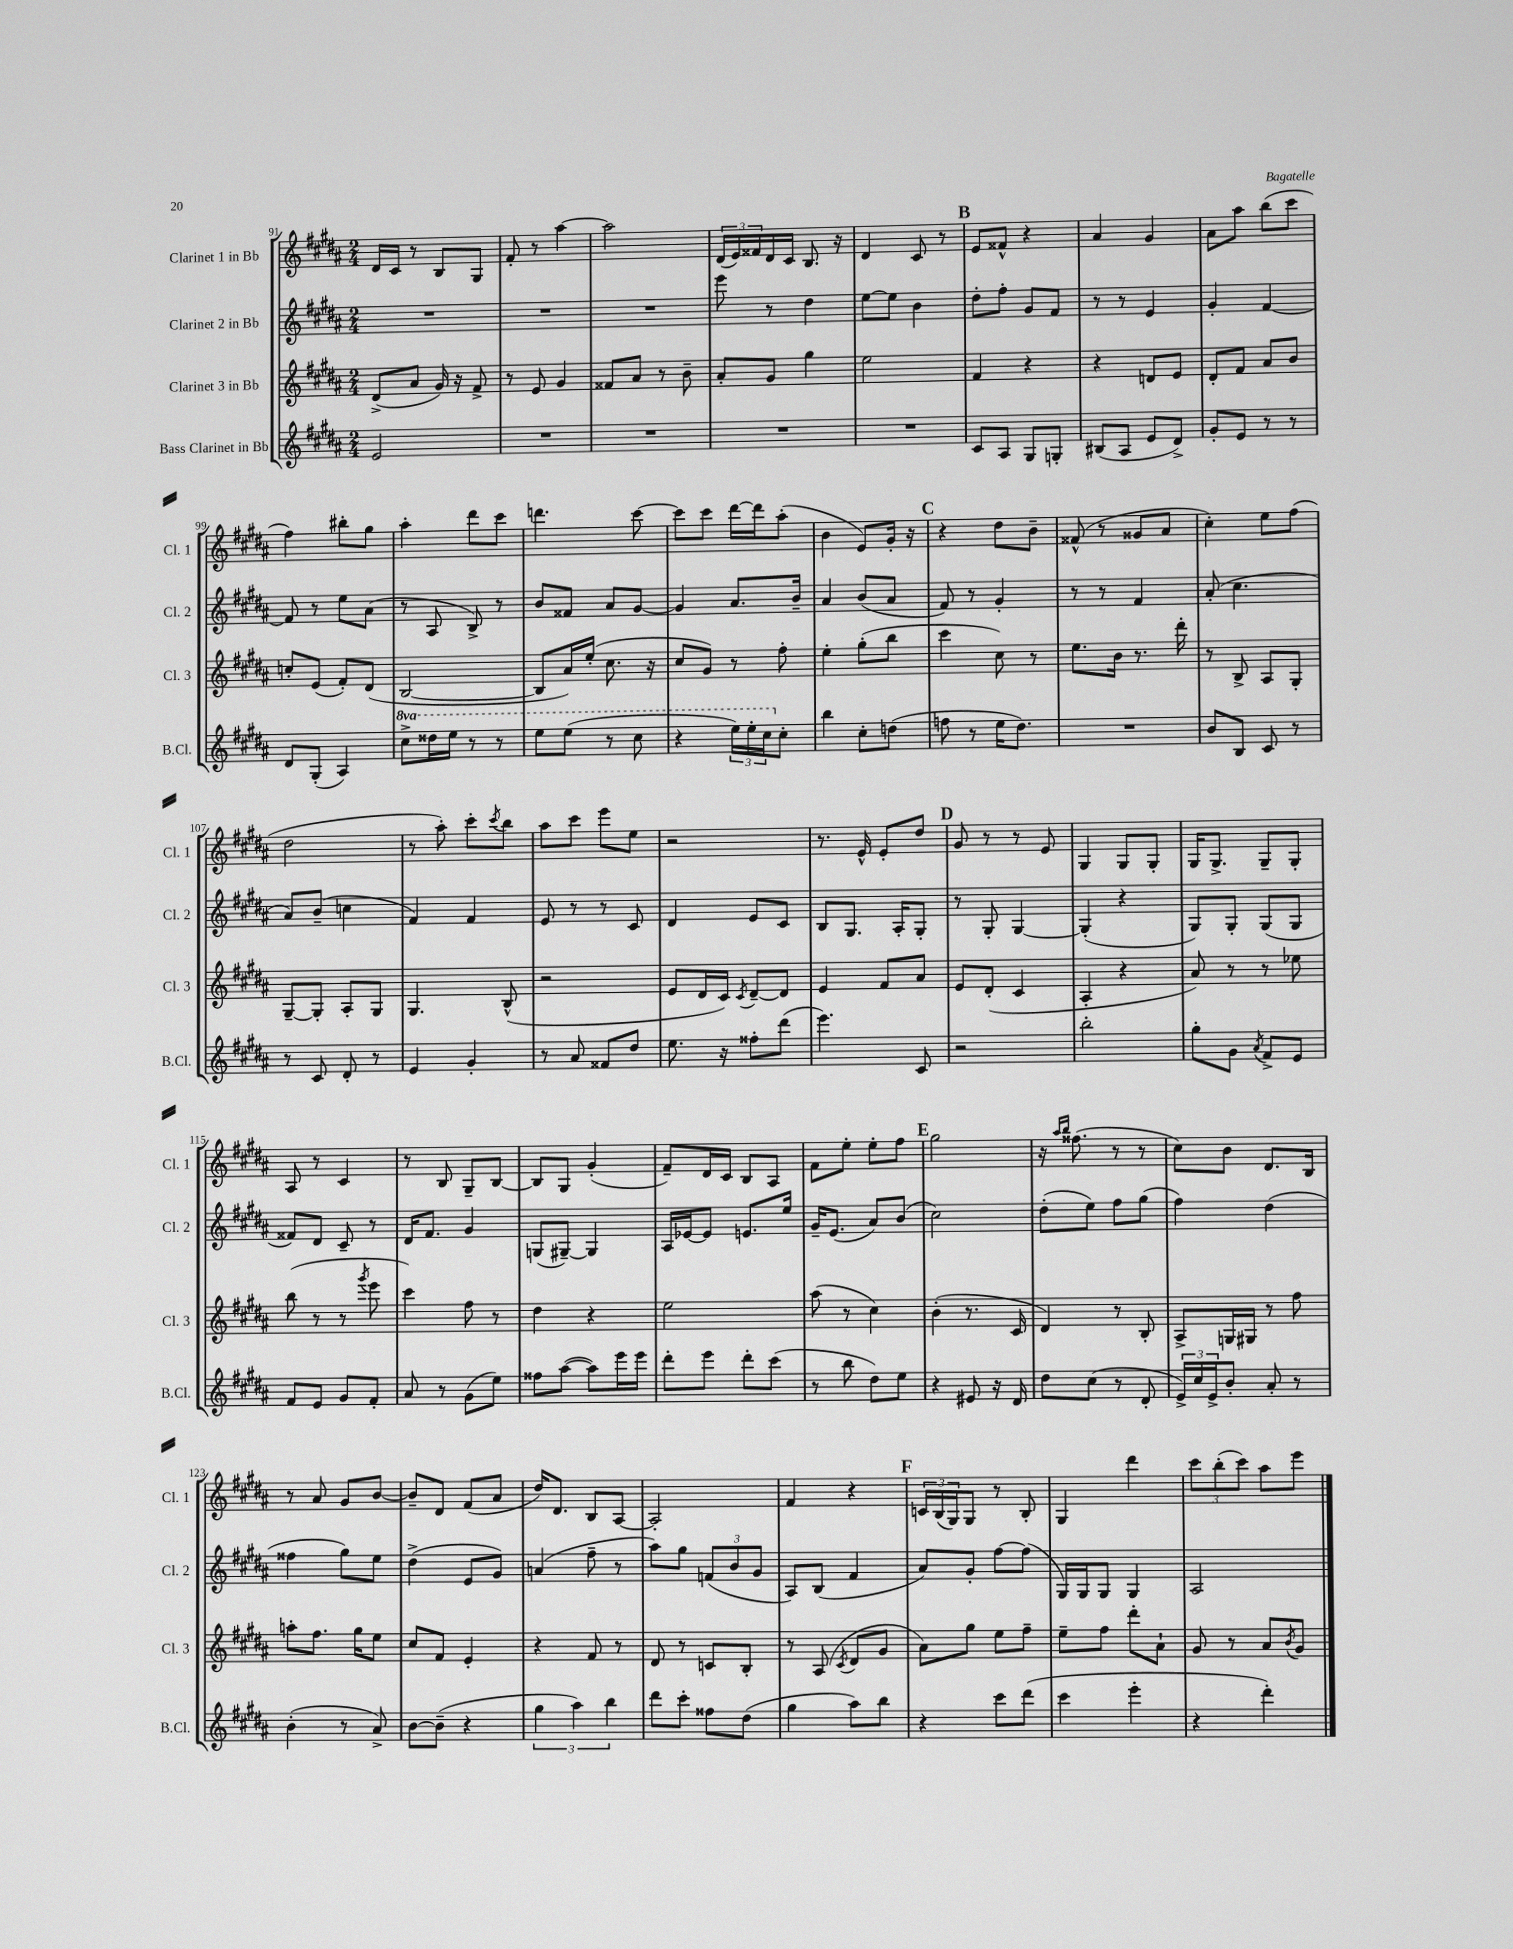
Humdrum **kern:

**kern	**kern	**kern	**kern
*staff4	*staff3	*staff2	*staff1
*clefG2	*clefG2	*clefG2	*clefG2
*k[f#c#g#d#a#]	*k[f#c#g#d#a#]	*k[f#c#g#d#a#]	*k[f#c#g#d#a#]
*M2/4	*M2/4	*M2/4	*M2/4
2e	(8d#^	2r	16d#
.	.	.	16c#
.	8a#	.	8r
.	16g#)	.	8B
.	16r	.	.
.	8f#^	.	8G#
=	=	=	=
2r	8r	2r	8f#'
.	8e	.	8r
.	4g#	.	[4aa#
=	=	=	=
2r	8f##	2r	2aa#]
.	8a#	.	.
.	8r	.	.
.	8b~	.	.
=	=	=	=
2r	8a#'	8eee	(24d#
.	.	.	24e)
.	.	.	24f##
.	8g#	8r	16d#
.	.	.	16c#
.	4gg#	4dd#	8.B
.	.	.	16r
=	=	=	=
2r	2ee	[8ee	4d#
.	.	8ee]	.
.	.	4b	8c#
.	.	.	8r
=	=	=	=
8c#	4f#	8dd#'	8e
8A#	.	8ff#'	8f##^^
8G#	4r	8g#	4r
8G'	.	8f#	.
=	=	=	=
(8B#	4r	8r	4a#
8A#	.	8r	.
8e	8d	4e	4g#
8d#^)	8e	.	.
=	=	=	=
8g#'	8d#'	4g#'	8a#
8e	8f#	.	8aa#
8r	8a#	[4f#	(8bb
8r	8b	.	8ccc#
=	=	=	=
8d#	8cc'	8f#]	4ff#)
(8G#'	(8e	8r	.
4A#)	8f#')	8ee	8bb#'
.	(8d#	(8a#	8gg#
=	=	=	=
8ccc#^	[2B	8r	4aa#'
16ddd##	.	8A#	.
16eee	.	.	.
8r	.	8B^)	8ddd#
8r	.	8r	8ccc#
=	=	=	=
8eee	8B]	8b	4.ddd
(8eee	16a#)	8f##	.
.	(16ee'	.	.
8r	8.cc#	8a#	.
8ccc#	.	[8g#	[8ccc#
.	16r	.	.
=	=	=	=
4r	8cc#	4g#]	8ccc#]
.	8g#)	.	8ccc#
24eee)	8r	8.a#	[16ddd#
24eee'	.	.	.
.	.	.	16ddd#]
24ccc#	.	.	.
8cc#'	8ff#'	.	(8aa#'
.	.	16b~	.
=	=	=	=
4bb	4ee'	4a#	4b
8cc#'	(8gg#'	(8b	8e)
(8dd	8bb	8a#	16g#'
.	.	.	16r
=	=	=	=
8ff	4ccc#	8f#)	4r
8r	.	8r	.
16ee	8cc#)	4g#'	8dd#
8.dd#)	.	.	.
.	8r	.	8b~
=	=	=	=
2r	8.ee	8r	(8f##^^
.	.	8r	8r
.	16b	.	.
.	8.r	4f#	8g##
.	.	.	8a#
.	16ddd#'	.	.
=	=	=	=
8b	8r	(8a#'	4cc#')
8B	8B^	4.cc#	.
8c#	8A#	.	8ee
8r	8G#'	.	(8ff#
=	=	=	=
8r	[8G#~	8a#)	2dd#
8c#	8G#']	(8b~	.
8d#'	8A#'	4cc	.
8r	8G#	.	.
=	=	=	=
4e	4.G#	4f#)	8r
.	.	.	8aa#')
4g#'	.	4f#	8ccc#'
.	.	.	8qccc#
.	(8B^^	.	8bb
=	=	=	=
8r	2r	8e	8aa#
8a#	.	8r	8ccc#
8f##	.	8r	8eee
8dd#	.	8c#	8ee
=	=	=	=
8.ee	8e	4d#	2r
.	16d#	.	.
16r	16c#)	.	.
.	8qc#	.	.
8ff##'	[8d#~	8e	.
(8ddd#	8d#]	8c#	.
=	=	=	=
4.eee)	4e	8B	8.r
.	.	8.G#	.
.	.	.	16e^^
.	8f#	.	8e'
.	.	16A#'	.
8c#	8a#	8G#'	8dd#
=	=	=	=
2r	8e	8r	8g#
.	(8d#'	8G#'	8r
.	4c#	[4G#	8r
.	.	.	8e
=	=	=	=
2bb'	4A#'	(4G#']	4G#
.	4r	4r	8G#
.	.	.	8G#'
=	=	=	=
8gg#'	8a#)	8G#)	16G#
.	.	.	8.G#^
8g#	8r	8G#'	.
8qa#	.	.	.
8f#^	8r	(8G#	8G#~
8e	8ee-	8G#	8G#'
=	=	=	=
8f#	(8bb	8f##)	8A#
8e	8r	8d#	8r
8g#	8r	8c#~	4c#
.	8qggg#	.	.
8f#'	8eee	8r	.
=	=	=	=
8a#	4ccc#)	16d#	8r
.	.	8.f#	.
8r	.	.	8B
(8g#	8ff#	4g#	8G#~
8ee)	8r	.	[8B
=	=	=	=
8ff##	4dd#	(8G	8B]
([8aa#	.	[8G#~)	8G#
8aa#])	4r	4G#]	(4g#'
16eee	.	.	.
16eee	.	.	.
=	=	=	=
8ddd#'	2ee	16A#	8f#~)
.	.	[16e-	.
8eee	.	8e-]	16d#
.	.	.	16c#
8ddd#'	.	8.e	8B
(8ccc#	.	.	8A#
.	.	16ee	.
=	=	=	=
8r	(8aa#	16g#~	8f#
.	.	(8.e	.
8bb	8r	.	8ee'
8dd#)	4cc#)	8a#)	8ee'
8ee	.	(8b	8ff#
=	=	=	=
4r	(4b'	2cc#)	2gg#
8e#	8.r	.	.
16r	.	.	.
16d#	16c#	.	.
=	=	=	=
8dd#	4d#)	(8dd#'	16r
.	.	.	16qqaa#
.	.	.	16qqbb
.	.	.	(8.ff##
(8cc#	.	8ee)	.
8r	8r	8ff#	8r
8d#'	8B'	(8gg#	8r
=	=	=	=
24e^)	8A#^	4ff#)	8cc#)
24cc#	.	.	.
24e^	.	.	.
8b'	16G	.	8b
.	16G#	.	.
8a#'	8r	(4dd#	8.d#
8r	8ff#	.	.
.	.	.	16B
=	=	=	=
(4b'	8aa'	4ff##	8r
.	8.ff#	.	8a#
8r	.	8gg#)	8g#
.	16gg#	.	.
8a#^)	8ee	8ee	[8b
=	=	=	=
[8b	8cc#	(4dd#^	8b~]
(8b~]	8f#	.	8d#
4r	4e'	8e	(8f#
.	.	8g#)	8a#
=	=	=	=
6gg#	4r	(4a	16dd#)
.	.	.	8.d#
6aa#)	.	.	.
.	8f#	8ff#~	8B
6bb	.	.	.
.	8r	8r	[8A#
=	=	=	=
8ddd#	8d#	8aa#)	2A#']
8ccc#'	8r	8gg#	.
8ff##	8c	(12f	.
.	.	12b	.
(8dd#	8B'	.	.
.	.	12g#	.
=	=	=	=
4gg#	8r	8A#)	4f#
.	(8A#	(8B	.
.	8qc#	.	.
8aa#)	8d#	4f#	4r
8bb	8g#	.	.
=	=	=	=
4r	8a#)	8a#)	24c
.	.	.	(24B
.	.	.	24G#)
.	8gg#	8g#'	8G#
8ccc#	8ee	[8ff#	8r
(8ddd#	8ff#~	(8ff#]	8B'
=	=	=	=
4ccc#	8ee~	16G#)	4G#
.	.	16G#	.
.	8ff#	8G#	.
4eee'	8ddd#'	4G#	4ddd#
.	8a#`	.	.
=	=	=	=
4r	8g#	2A#	12ccc#
.	.	.	(12bb'
.	8r	.	.
.	.	.	12ccc#)
4ddd#')	8a#	.	8aa#
.	8qb	.	.
.	8g#	.	8eee
==	==	==	==
*-	*-	*-	*-
